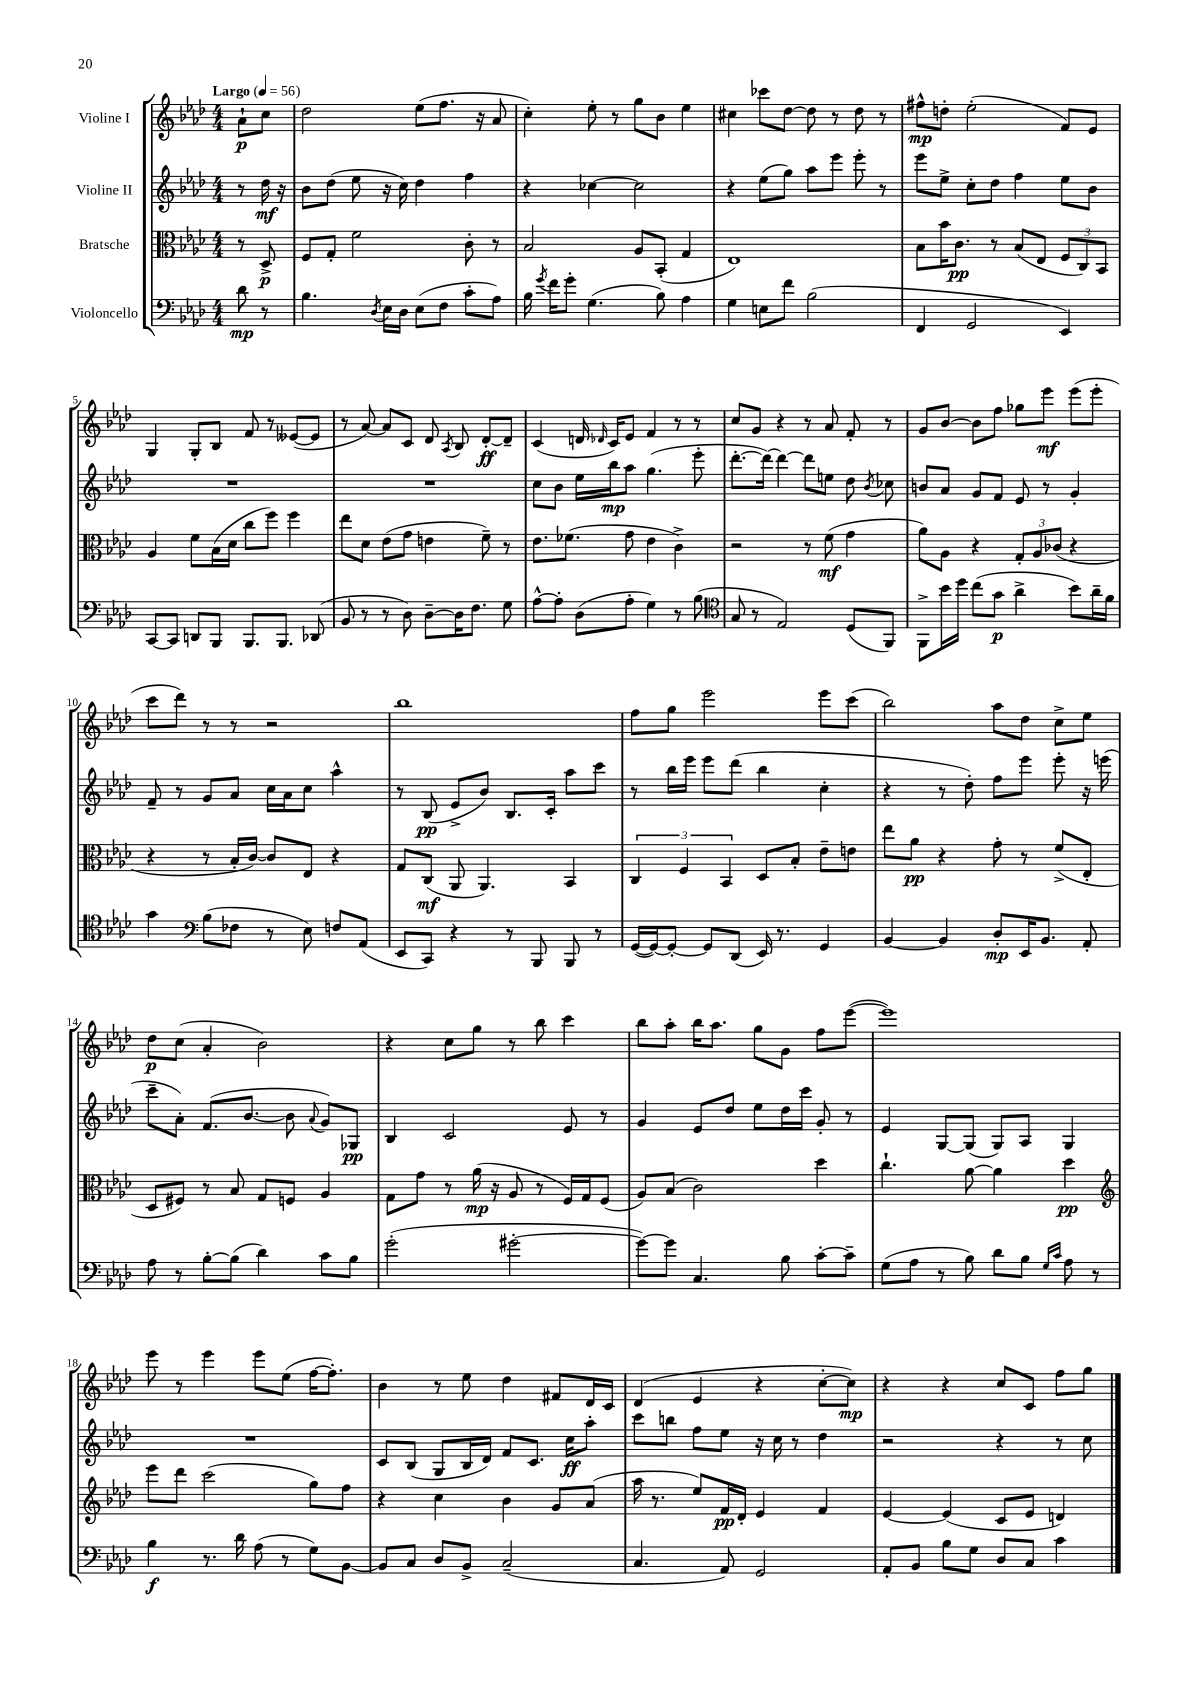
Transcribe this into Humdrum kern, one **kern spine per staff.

**kern	**dynam	**kern	**dynam	**kern	**dynam	**kern	**dynam
*part4	*part4	*part3	*part3	*part2	*part2	*part1	*part1
*staff4	*staff4	*staff3	*staff3	*staff2	*staff2	*staff1	*staff1
*I"Violoncello	*	*I"Bratsche	*	*I"Violine II	*	*I"Violine I	*
*clefF4	*	*clefC3	*	*clefG2	*	*clefG2	*
*k[b-e-a-d-]	*	*k[b-e-a-d-]	*	*k[b-e-a-d-]	*	*k[b-e-a-d-]	*
*M4/4	*	*M4/4	*	*M4/4	*	*M4/4	*
*MM56	*	*MM56	*	*MM56	*	*MM56	*
=	=	=	=	=	=	=	=
!	!	!	!	!	!	!LO:TX:a:B:t=Largo	!
8d-\	mp	8r	.	8r	.	8a-`\L	p
8r	.	8D-^/	p	16dd-\	mf	8cc\J	.
.	.	.	.	16r	.	.	.
=1	=1	=1	=1	=1	=1	=1	=1
4.B-\	.	8F/L	.	8b-\L	.	2dd-\	.
.	.	8G'/J	.	(8dd-\J	.	.	.
.	.	2f\	.	8ee-\	.	.	.
8qD-/	.	.	.	.	.	.	.
16E-\LL	.	.	.	16r	.	.	.
16D-\JJ	.	.	.	16cc\)	.	.	.
(8E-\L	.	.	.	4dd-\	.	(8ee-\L	.
8F\J	.	.	.	.	.	8.ff\J	.
8c'\L	.	8c'\	.	4ff\	.	.	.
.	.	.	.	.	.	16r	.
8A-\J)	.	8r	.	.	.	8a-/	.
=2	=2	=2	=2	=2	=2	=2	=2
16B-\	.	2B-/	.	4r	.	4cc'\)	.
8qg/	.	.	.	.	.	.	.
16f\KL	.	.	.	.	.	.	.
8g'\J	.	.	.	.	.	.	.
(4.G\	.	.	.	[4cc-X\	.	8ee-'\	.
.	.	.	.	.	.	8r	.
.	.	8A-/L	.	2cc-\]	.	8gg\L	.
8B-\)	.	(8BB-'/J	.	.	.	8b-\J	.
4A-\	.	4G/	.	.	.	4ee-\	.
=3	=3	=3	=3	=3	=3	=3	=3
4G\	.	1E-)	.	4r	.	4cc#X\	.
8En\L	.	.	.	(8ee-\L	.	8ccc-X\L	.
8f\J	.	.	.	8gg\J)	.	[8dd-\J	.
(2B-\	.	.	.	8aa-\L	.	8dd-\]	.
.	.	.	.	8eee-\J	.	8r	.
.	.	.	.	8eee-'\	.	8dd-\	.
.	.	.	.	8r	.	8r	.
=4	=4	=4	=4	=4	=4	=4	=4
4FF/	.	8B-\L	.	8eee-\L	.	8ff#X^^\L	mp
.	.	16b-\K	.	8ee-^\J	.	8ddn'\J	.
.	.	8.c\J	pp	.	.	.	.
2GG/	.	.	.	8cc'\L	.	(2ee-'\	.
.	.	8r	.	8dd-\J	.	.	.
.	.	(8B-/L	.	4ff\	.	.	.
.	.	8E-/J	.	.	.	.	.
4EE-/)	.	12F/L	.	8ee-\L	.	8f/L)	.
.	.	12C/)	.	.	.	.	.
.	.	.	.	8b-\J	.	8e-/J	.
.	.	12BB-/J	.	.	.	.	.
!!LO:LB:g=z
=5	=5	=5	=5	=5	=5	=5	=5
[8CC/L	.	4A-/	.	1r	.	4G/	.
8CC/J]	.	.	.	.	.	.	.
8DDn/L	.	8f\L	.	.	.	8G'/L	.
8BBB-/J	.	(16B-\L	.	.	.	8B-/J	.
.	.	16d-\JJ	.	.	.	.	.
8.BBB-/L	.	8cc\L	.	.	.	8f/	.
.	.	8ff\J)	.	.	.	8r	.
8.BBB-/J	.	.	.	.	.	.	.
.	.	4ff\	.	.	.	([8e--X/L	.
(8DD-X/	.	.	.	.	.	8e--/J]	.
=6	=6	=6	=6	=6	=6	=6	=6
8BB-/	.	8ee-\L	.	1r	.	8r	.
8r	.	8d-\J	.	.	.	[8a-/)	.
8r	.	(8e-\L	.	.	.	8a-/L]	.
8D-\)	.	8g\J	.	.	.	8c/J	.
[8D-~\L	.	4en\	.	.	.	8d-/	.
.	.	.	.	.	.	8qA-/	.
16D-\K]	.	.	.	.	.	8B-/	.
8.F\J	.	.	.	.	.	.	.
.	.	8f~\)	.	.	.	[8d-'/L	ff
8G\	.	8r	.	.	.	8d-~/J]	.
=7	=7	=7	=7	=7	=7	=7	=7
[8A-^^\L	.	8.e-\L	.	8cc\L	.	(4c/	.
8A-'\J]	.	.	.	8b-\J	.	.	.
.	.	(8.f-X\J	.	.	.	.	.
(8D-\L	.	.	.	16ee-\LL	.	16dn/	.
.	.	.	.	.	.	16qqd-X/	.
.	.	.	.	16bb-\J	mp	16c/KL)	.
8A-'\J	.	8g\	.	8aa-\J	.	8e-/J	.
4G\)	.	4e-\	.	(4.gg\	.	4f/	.
8r	.	4c^\)	.	.	.	8r	.
(8B-\	.	.	.	8eee-'\	.	8r	.
=8	=8	=8	=8	=8	=8	=8	=8
*clefC4	*	*	*	*	*	*	*
8G/	.	2r	.	[8.ddd-'\L	.	8cc/L	.
8r	.	.	.	.	.	8g/J	.
.	.	.	.	16ddd-\Jk_)	.	.	.
2E-/)	.	.	.	4ddd-\_	.	4r	.
.	.	8r	.	8ddd-\L]	.	8r	.
.	.	(8f\	mf	8een\J	.	8a-/	.
(8D-/L	.	4g\	.	8dd-\	.	8f'/	.
.	.	.	.	8qb-/	.	.	.
8FF/J)	.	.	.	8cc-X\	.	8r	.
=9	=9	=9	=9	=9	=9	=9	=9
8FF^\L	.	8a-\L)	.	8bn/L	.	8g/L	.
16b-\L	.	8A-\J	.	8a-/J	.	[8b-/J	.
16dd-\JJ	.	.	.	.	.	.	.
(8cc\L	.	4r	.	8g/L	.	8b-\L]	.
8g\J	p	.	.	8f/J	.	8ff\J	.
4a-^\	.	12G'/L	.	8e-/	.	8gg-X\L	.
.	.	12A-/	.	.	.	.	.
.	.	.	.	8r	.	8eee-\J	mf
.	.	(12c-X/J	.	.	.	.	.
8b-\L)	.	4r	.	4g'/	.	(8eee-\L	.
16a-~\L	.	.	.	.	.	8eee-'\J	.
16f\JJ	.	.	.	.	.	.	.
!!LO:LB:g=z
=10	=10	=10	=10	=10	=10	=10	=10
4g\	.	4r	.	8f~/	.	8ccc\L	.
.	.	.	.	8r	.	8ddd-\J)	.
*clefF4	*	*	*	*	*	*	*
(8B-\L	.	8r	.	8g/L	.	8r	.
8F-X\J	.	16B-'/LL	.	8a-/J	.	8r	.
.	.	[16c/JJ)	.	.	.	.	.
8r	.	8c/L]	.	16cc\LL	.	2r	.
.	.	.	.	16a-\J	.	.	.
8E-\)	.	8E-/J	.	8cc\J	.	.	.
8Fn/L	.	4r	.	4aa-^^\	.	.	.
(8AA-/J	.	.	.	.	.	.	.
=11	=11	=11	=11	=11	=11	=11	=11
8EE-/L	.	8G/L	.	8r	.	1bb-	.
8CC/J)	.	(8C/J	mf	(8B-/	pp	.	.
4r	.	8AA-/	.	8e-^/L	.	.	.
.	.	4.AA-/)	.	8b-/J)	.	.	.
8r	.	.	.	8.B-/L	.	.	.
8BBB-/	.	.	.	.	.	.	.
.	.	.	.	16c'/Jk	.	.	.
8BBB-/	.	4BB-/	.	8aa-\L	.	.	.
8r	.	.	.	8ccc\J	.	.	.
=12	=12	=12	=12	=12	=12	=12	=12
([16GG/LL	.	6C/	.	8r	.	8ff\L	.
16GG/J_)	.	.	.	.	.	.	.
8GG'/J_	.	.	.	16bb-\LL	.	8gg\J	.
.	.	6F/	.	.	.	.	.
.	.	.	.	16eee-\JJ	.	.	.
8GG/L]	.	.	.	8eee-\L	.	2eee-\	.
.	.	6BB-/	.	.	.	.	.
(8DD-/J	.	.	.	(8ddd-\J	.	.	.
16EE-/)	.	8D-/L	.	4bb-\	.	.	.
8.r	.	.	.	.	.	.	.
.	.	8B-'/J	.	.	.	.	.
4GG/	.	8e-~\L	.	4cc'\	.	8eee-\L	.
.	.	8en\J	.	.	.	(8ccc\J	.
=13	=13	=13	=13	=13	=13	=13	=13
[4BB-/	.	8ee-\L	.	4r	.	2bb-\)	.
.	.	8a-\J	pp	.	.	.	.
4BB-/]	.	4r	.	8r	.	.	.
.	.	.	.	8dd-'\)	.	.	.
8D-'/L	mp	8g'\	.	8ff\L	.	8aa-\L	.
16EE-/K	.	8r	.	8eee-\J	.	8dd-\J	.
8.BB-/J	.	.	.	.	.	.	.
.	.	(8f^/L	.	8eee-'\	.	8cc^\L	.
8AA-'/	.	8E-'/J	.	16r	.	8ee-\J	.
.	.	.	.	(16eeen\	.	.	.
!!LO:LB:g=z
=14	=14	=14	=14	=14	=14	=14	=14
8A-\	.	8D-/L	.	8ccc~\L	.	8dd-\L	p
8r	.	8F#X/J)	.	8a-'\J)	.	(8cc\J	.
[8B-'\L	.	8r	.	(8.f/L	.	4a-'/	.
(8B-\J]	.	8B-/	.	.	.	.	.
.	.	.	.	[8.b-/J	.	.	.
4d-\)	.	8G/L	.	.	.	2b-\)	.
.	.	8Fn/J	.	8b-\]	.	.	.
.	.	.	.	8qqa-/	.	.	.
8c\L	.	4A-/	.	8g/L)	.	.	.
8B-\J	.	.	.	8G-X/J	pp	.	.
=15	=15	=15	=15	=15	=15	=15	=15
(2g'\	.	8G\L	.	4B-/	.	4r	.
.	.	8g\J	.	.	.	.	.
.	.	8r	.	2c/	.	8cc\L	.
.	.	(16a-\	mp	.	.	8gg\J	.
.	.	16r	.	.	.	.	.
[2g#X'\	.	8A-/	.	.	.	8r	.
.	.	8r	.	.	.	8bb-\	.
.	.	16F/LL)	.	8e-/	.	4ccc\	.
.	.	16G/J	.	.	.	.	.
.	.	(8F/J	.	8r	.	.	.
=16	=16	=16	=16	=16	=16	=16	=16
8g#\L_)	.	8A-/L)	.	4g/	.	8bb-\L	.
8g#\J]	.	(8B-/J	.	.	.	8aa-'\J	.
4.C/	.	2c\)	.	8e-/L	.	16bb-\KL	.
.	.	.	.	.	.	8.aa-\J	.
.	.	.	.	8dd-/J	.	.	.
.	.	.	.	8ee-\L	.	8gg\L	.
8B-\	.	.	.	16dd-\L	.	8g\J	.
.	.	.	.	16ccc\JJ	.	.	.
[8c'\L	.	4dd-\	.	8g'/	.	8ff\L	.
8c~\J]	.	.	.	8r	.	([8eee-\J	.
=17	=17	=17	=17	=17	=17	=17	=17
(8G\L	.	4.cc`\	.	4e-/	.	1eee-])	.
8A-\J	.	.	.	.	.	.	.
8r	.	.	.	[8G/L	.	.	.
8B-\)	.	[8a-\	.	(8G/J]	.	.	.
8d-\L	.	4a-\]	.	8G/L)	.	.	.
8B-\J	.	.	.	8A-/J	.	.	.
16qqG/LL	.	.	.	.	.	.	.
16qqc/JJ	.	.	.	.	.	.	.
8A-\	.	4dd-\	pp	4G/	.	.	.
8r	.	.	.	.	.	.	.
!!LO:LB:g=z
=18	=18	=18	=18	=18	=18	=18	=18
*	*	*clefG2	*	*	*	*	*
4B-\	f	8eee-\L	.	1r	.	8eee-\	.
.	.	8ddd-\J	.	.	.	8r	.
8.r	.	(2ccc\	.	.	.	4eee-\	.
16d-\	.	.	.	.	.	.	.
(8A-\	.	.	.	.	.	8eee-\L	.
8r	.	.	.	.	.	(8ee-\J	.
8G\L)	.	8gg\L)	.	.	.	[16ff\KL	.
.	.	.	.	.	.	8.ff'\J])	.
[8BB-\J	.	8ff\J	.	.	.	.	.
=19	=19	=19	=19	=19	=19	=19	=19
8BB-/L]	.	4r	.	8c/L	.	4b-\	.
8C/J	.	.	.	(8B-/J	.	.	.
8D-/L	.	4cc\	.	8G/L	.	8r	.
8BB-^/J	.	.	.	16B-/L	.	8ee-\	.
.	.	.	.	16d-/JJ)	.	.	.
(2C~/	.	4b-\	.	8f/L	.	4dd-\	.
.	.	.	.	8.c/J	.	.	.
.	.	8g/L	.	.	.	8f#X/L	.
.	.	.	.	16cc\KL	ff	.	.
.	.	(8a-/J	.	8aa-'\J	.	16d-/L	.
.	.	.	.	.	.	16c/JJ	.
=20	=20	=20	=20	=20	=20	=20	=20
4.C/	.	16aa-\	.	8ccc\L	.	(4d-/	.
.	.	8.r	.	.	.	.	.
.	.	.	.	8bbn\J	.	.	.
.	.	8ee-/L)	.	8ff\L	.	4e-/	.
8AA-/)	.	16f/L	pp	8ee-\J	.	.	.
.	.	16d-'/JJ	.	.	.	.	.
2GG/	.	4e-/	.	16r	.	4r	.
.	.	.	.	16cc\	.	.	.
.	.	.	.	8r	.	.	.
.	.	4f/	.	4dd-\	.	[8cc'\L	.
.	.	.	.	.	.	8cc\J])	mp
=21	=21	=21	=21	=21	=21	=21	=21
8AA-'/L	.	[4e-/	.	2r	.	4r	.
8BB-/J	.	.	.	.	.	.	.
8B-\L	.	(4e-/]	.	.	.	4r	.
8G\J	.	.	.	.	.	.	.
8D-/L	.	8c/L	.	4r	.	8cc/L	.
8C/J	.	8e-/J	.	.	.	8c/J	.
4c\	.	4dn/)	.	8r	.	8ff\L	.
.	.	.	.	8cc\	.	8gg\J	.
==	==	==	==	==	==	==	==
*-	*-	*-	*-	*-	*-	*-	*-
